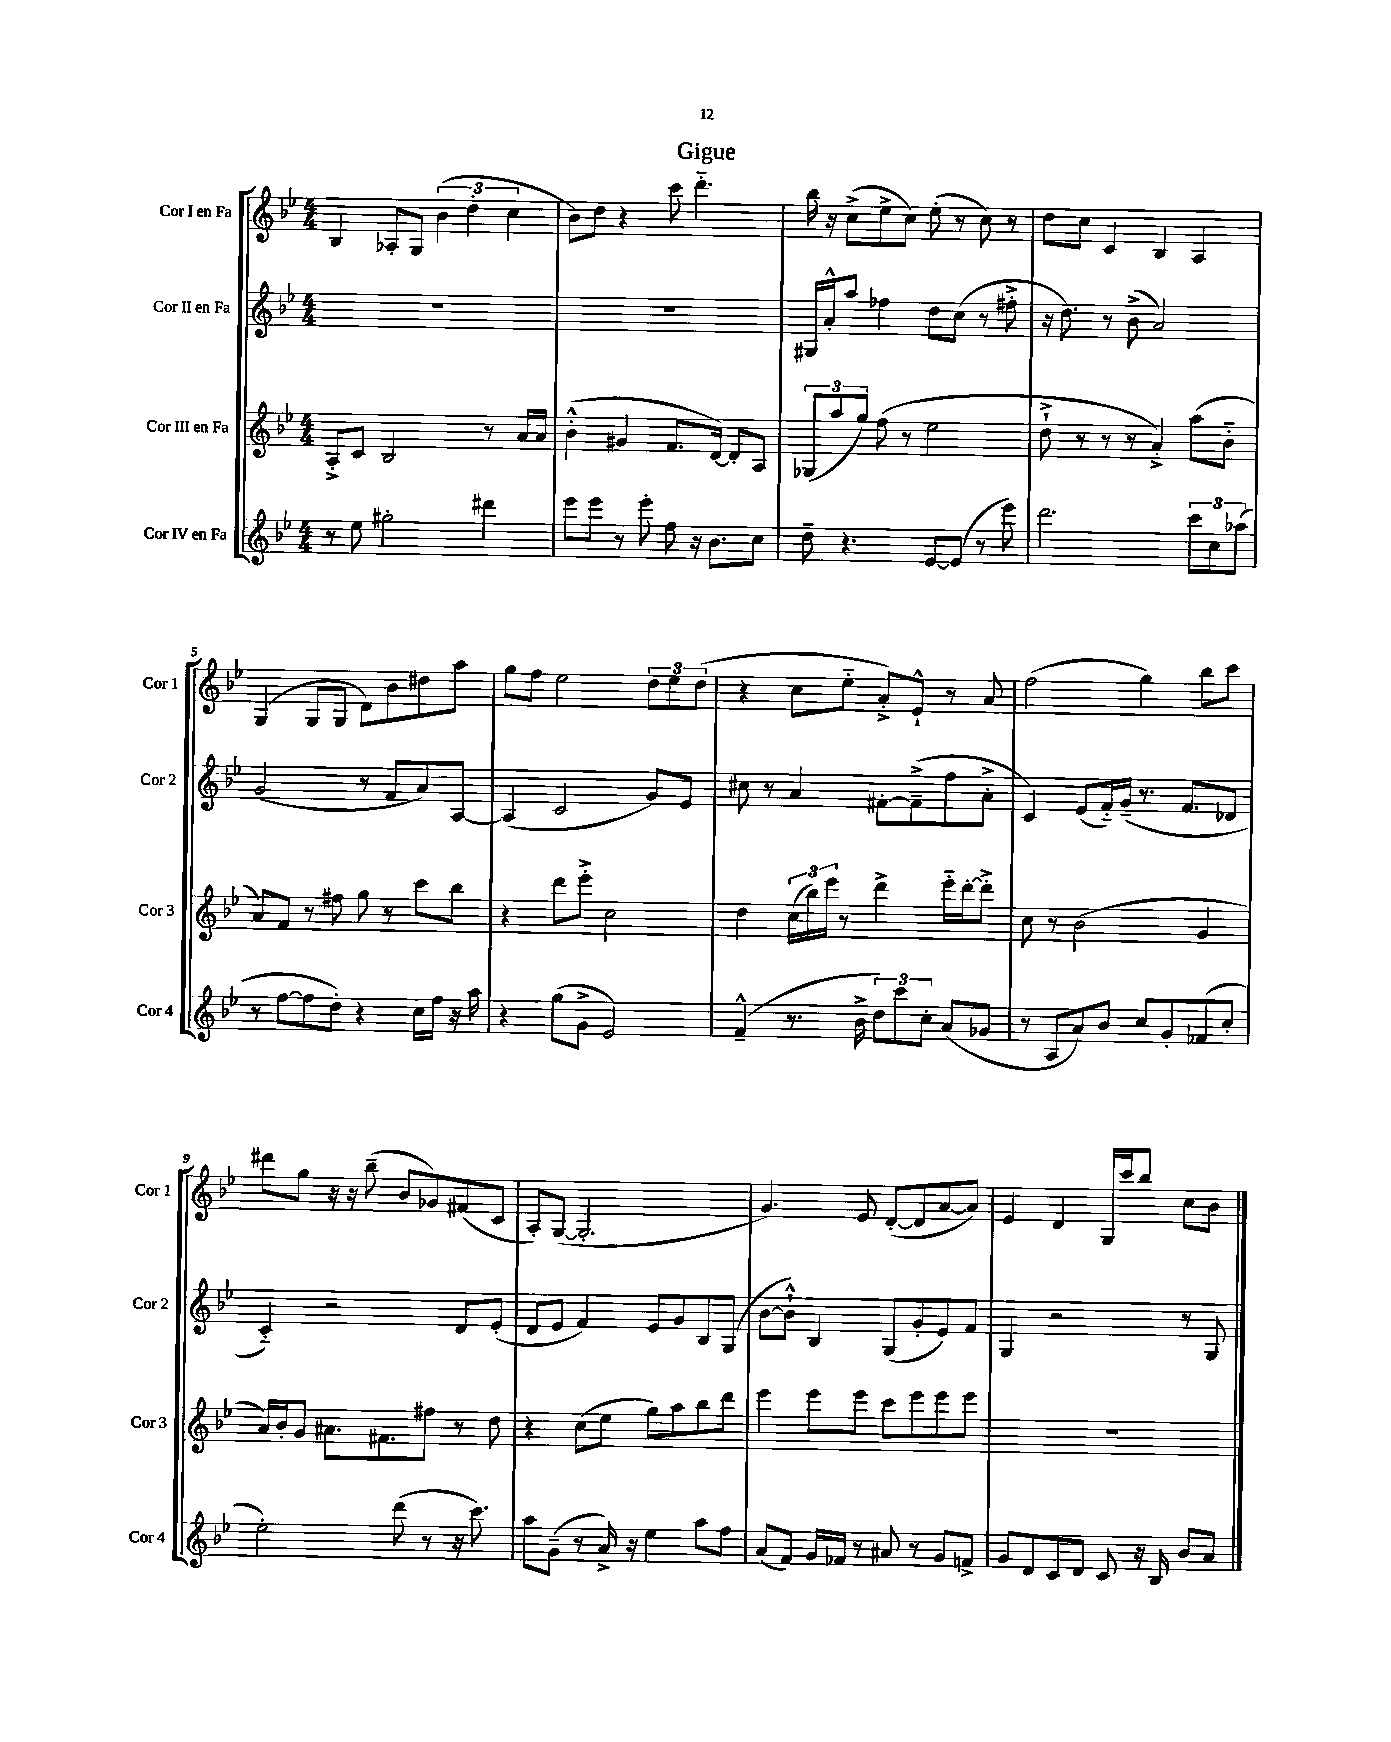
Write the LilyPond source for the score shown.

\header { title = "Gigue" }
<<
\new StaffGroup <<
\new Staff = "s0" \with { instrumentName = "Cor I en Fa" shortInstrumentName = "Cor 1" } {
    \clef treble \key bes \major \numericTimeSignature \time 4/4
    bes4 aes8-. g8 \tuplet 3/2 { bes'4( d''4-. c''4 } |
    bes'8) d''8 r4 c'''8 d'''4.-_ |
    bes''16 r16 c''8->( ees''8-> c''8) ees''8-.( r8 c''8) r8 |
    d''8 c''8 c'4 bes4 a4 |
    g4( g8 g8 d'8) bes'8 dis''8 a''8 |
    g''8 f''8 ees''2 \tuplet 3/2 { d''8 ees''8 d''8( } |
    r4 c''8 ees''8-_ a'8-.->) ees'8-!-^ r8 a'8 |
    f''2( g''4) bes''8 c'''8 |
    dis'''8 g''8 r16 r16 bes''8--( bes'8 ges'8) fis'8( c'8 |
    a8-.) g8~( g2.-. |
    g'4.) ees'8 d'8~-.( d'8 a'8~ a'8) |
    ees'4 d'4 g16 c'''16 bes''8 c''8 bes'8 \bar "|." |
}
\new Staff = "s1" \with { instrumentName = "Cor II en Fa" shortInstrumentName = "Cor 2" } {
    \clef treble \key bes \major \numericTimeSignature \time 4/4
    R1 |
    R1 |
    gis16 a'16-.-^ a''8 fes''4 d''8 c''8( r8 fis''8-.-> |
    r16 d''8.) r8 bes'8->( a'2) |
    g'2( r8 f'8 a'8) a8~ |
    a4( c'2 g'8) ees'8 |
    cis''8 r8 a'4 fis'8~-. fis'8--->( f''8 a'8-.-> |
    c'4) ees'8( f'16-_) g'16--( r8. f'8. des'8 |
    c'4-_) r2 d'8 ees'8-.( |
    d'8 ees'8 f'4) ees'8 g'8 bes8 g8( |
    bes'8~ bes'8-!-^) bes4 g8( g'8-. ees'8) f'8 |
    g4 r2 r8 g8 \bar "|." |
}
\new Staff = "s2" \with { instrumentName = "Cor III en Fa" shortInstrumentName = "Cor 3" } {
    \clef treble \key bes \major \numericTimeSignature \time 4/4
    a8-.-> c'8 bes2 r8 a'16 a'16 |
    bes'4-.-^( gis'4 f'8. d'16~) d'8-. a8 |
    \tuplet 3/2 { ges8( a''8 g''8) } f''8( r8 ees''2 |
    d''8-!-> r8 r8 r8 a'4-.->) a''8( bes'8-_ |
    a'8) f'8 r8 fis''8 g''8 r8 c'''8 bes''8 |
    r4 d'''8 ees'''8-.-> c''2 |
    d''4 \tuplet 3/2 { c''16( bes''16) ees'''16 } r8 d'''4-> ees'''16-_ d'''16~-. d'''8-.-> |
    c''8 r8 bes'2( g'4 |
    a'16) bes'16-. g'8 ais'8. fis'8. fis''8 r8 d''8 |
    r4 c''8( ees''8 g''8) a''8 bes''8 d'''8 |
    ees'''4 ees'''8 ees'''8 c'''8 ees'''8 ees'''8 ees'''8 |
    R1 \bar "|." |
}
\new Staff = "s3" \with { instrumentName = "Cor IV en Fa" shortInstrumentName = "Cor 4" } {
    \clef treble \key bes \major \numericTimeSignature \time 4/4
    r8 ees''8 gis''2-. dis'''4 |
    ees'''8 ees'''8 r8 ees'''8-. f''8 r16 bes'8. c''8 |
    d''8-- r4. ees'8~ ees'8( r8 ees'''8) |
    d'''2. \tuplet 3/2 { c'''8 c''8 aes''8( } |
    r8 f''8~ f''8 d''8-.) r4 c''16 f''16 r16 a''16 |
    r4 g''8( g'8-> ees'2) |
    f'4---^( r8. bes'16-> \tuplet 3/2 { d''8) c'''8 c''8-. } a'8( ges'8 |
    r8 a8 a'8) bes'8 c''8 g'8-. fes'8( c''8-. |
    ees''2-.) d'''8( r8 r16 c'''8.) |
    a''8 g'8--( r8 a'16->) r16 ees''4 a''8 f''8 |
    a'8( f'8) g'16 fes'16 r8 ais'8 r8 g'8 f'8-> |
    g'8 d'8 c'8 d'8 c'8 r16 bes16 bes'8 a'8 \bar "|." |
}
>>
>>
